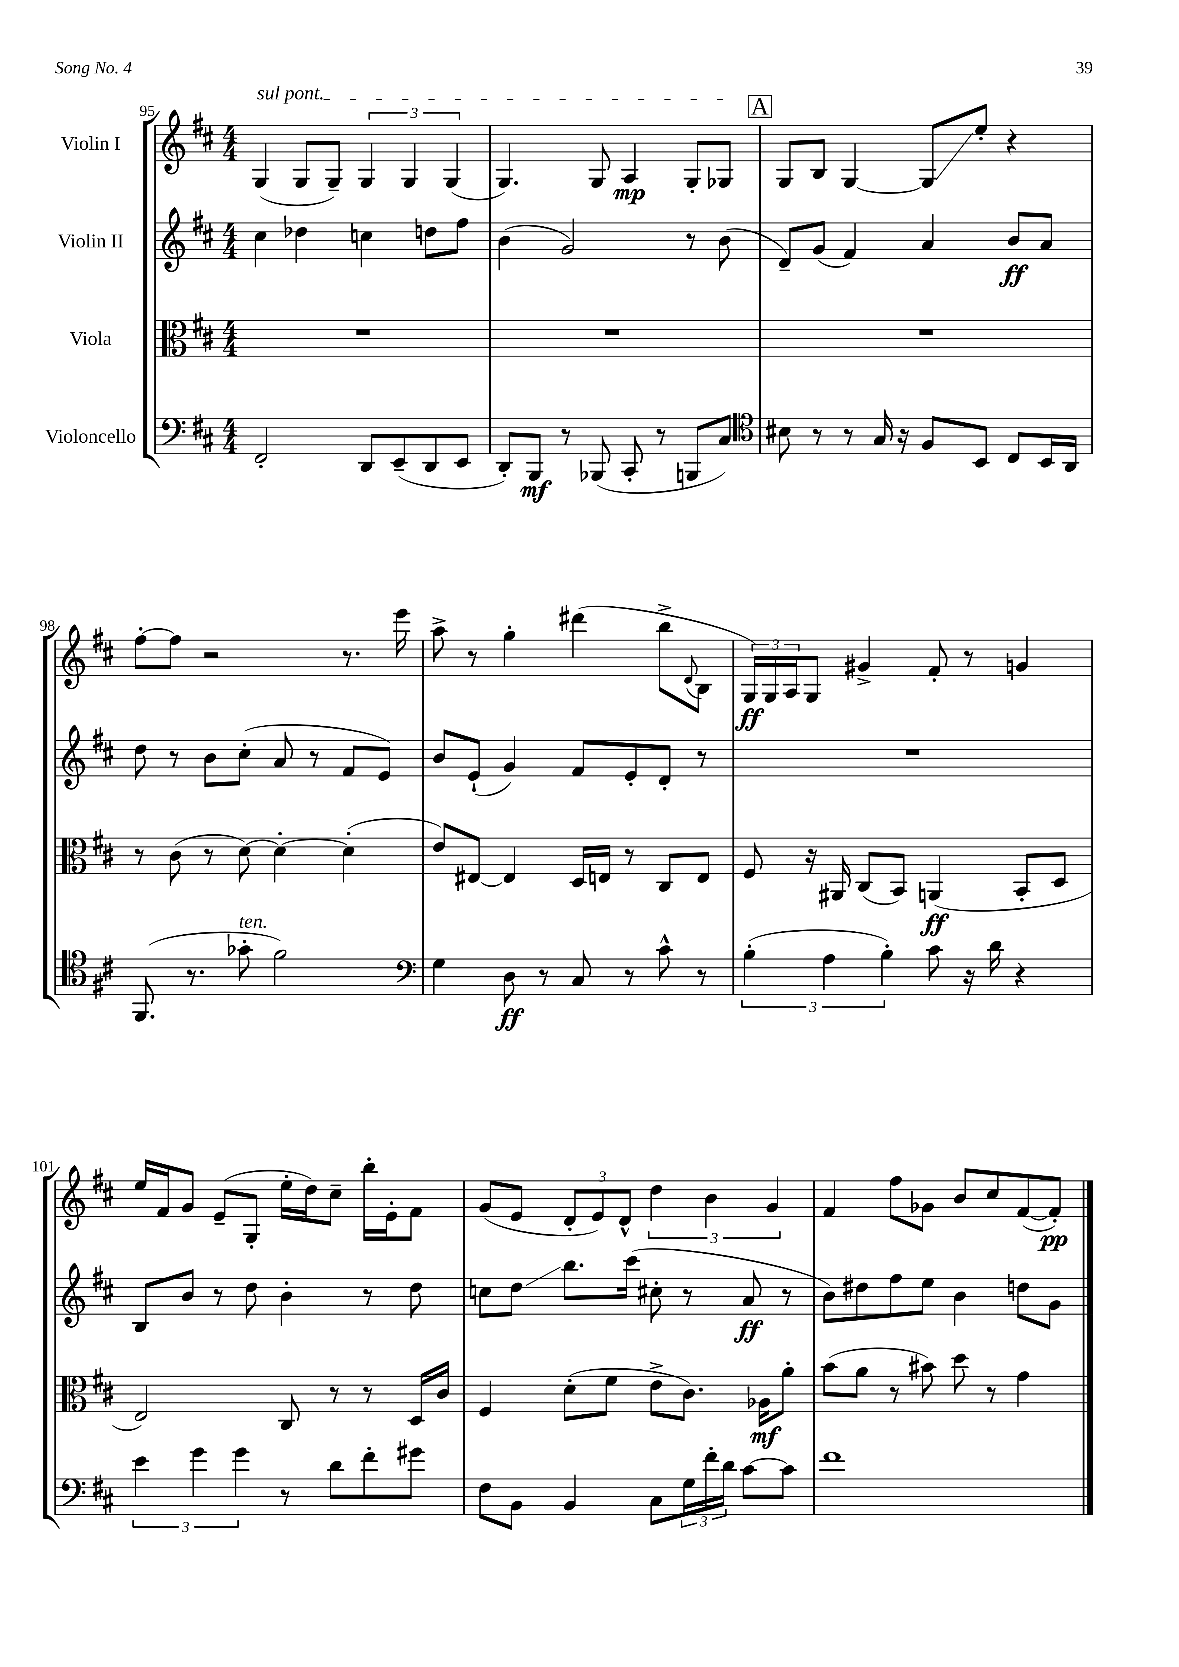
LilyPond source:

<<
\new StaffGroup <<
\new Staff = "s0" \with { instrumentName = "Violin I" } {
    \clef treble \key d \major \numericTimeSignature \time 4/4
    \once \override TextSpanner.bound-details.left.text = \markup { \italic "sul pont." } g4\startTextSpan( g8 g8--) \tuplet 3/2 { g4 g4 g4( } |
    g4.) g8 a4\mp g8-. ges8\stopTextSpan |
    \mark \markup { \box "A" } g8 b8 g4~ g8\glissando e''8-. r4 |
    fis''8~-. fis''8 r2 r8. e'''16 |
    a''8-> r8 g''4-. dis'''4( b''8-> \appoggiatura { d'8 } b8 |
    \tuplet 3/2 { g16\ff) g16 a16 } g8 gis'4-> fis'8-. r8 g'4 |
    e''16 fis'16 g'8 e'8--( g8-. e''16-. d''16) cis''8-- b''16-. e'16-. fis'8 |
    g'8( e'8 \tuplet 3/2 { d'8-. e'8) d'8-^ } \tuplet 3/2 { d''4 b'4 g'4 } |
    fis'4 fis''8 ges'8 b'8 cis''8 fis'8~( fis'8-.\pp) \bar "|." |
}
\new Staff = "s1" \with { instrumentName = "Violin II" } {
    \clef treble \key d \major \numericTimeSignature \time 4/4
    cis''4 des''4 c''4 d''8 fis''8 |
    b'4( g'2) r8 b'8( |
    \mark \markup { \box "A" } d'8--) g'8( fis'4) a'4 b'8\ff a'8 |
    d''8 r8 b'8 cis''8-.( a'8 r8 fis'8 e'8) |
    b'8 e'8-!( g'4) fis'8 e'8-. d'8-. r8 |
    R1 |
    b8 b'8 r8 d''8 b'4-. r8 d''8 |
    c''8 d''8\glissando b''8. cis'''16( cis''8-. r8 a'8\ff r8 |
    b'8) dis''8 fis''8 e''8 b'4 d''8 g'8 \bar "|." |
}
\new Staff = "s2" \with { instrumentName = "Viola" } {
    \clef alto \key d \major \numericTimeSignature \time 4/4
    R1 |
    R1 |
    \mark \markup { \box "A" } R1 |
    r8 cis'8( r8 d'8~) d'4~-. d'4-.( |
    e'8) eis8~ eis4 d16 e16 r8 cis8 e8 |
    fis8 r16 ais,16 cis8( b,8) a,4\ff( b,8-. d8 |
    e2) cis8 r8 r8 d16 cis'16 |
    fis4 d'8-.( fis'8 e'8-> cis'8.) aes16\mf a'8-. |
    b'8( a'8 r8 bis'8) d''8 r8 g'4 \bar "|." |
}
\new Staff = "s3" \with { instrumentName = "Violoncello" } {
    \clef bass \key d \major \numericTimeSignature \time 4/4
    fis,2-. d,8 e,8--( d,8 e,8 |
    d,8-.) b,,8\mf r8 bes,,8( cis,8-. r8 b,,8 cis8) |
    \mark \markup { \box "A" } \clef tenor bis8 r8 r8 g16 r16 fis8 b,8 cis8 b,16 a,16 |
    fis,8.( r8. ges'8-.^\markup { \italic "ten." } fis'2) |
    \clef bass g4 d8\ff r8 cis8 r8 cis'8-^ r8 |
    \tuplet 3/2 { b4-.( a4 b4-.) } cis'8 r16 d'16 r4 |
    \tuplet 3/2 { e'4 g'4 g'4 } r8 d'8 fis'8-. gis'8 |
    fis8 b,8 b,4 cis8 \tuplet 3/2 { g16 fis'16-. d'16 } cis'8~ cis'8 |
    fis'1 \bar "|." |
}
>>
>>
\layout { \context { \Score currentBarNumber = #95 } }
